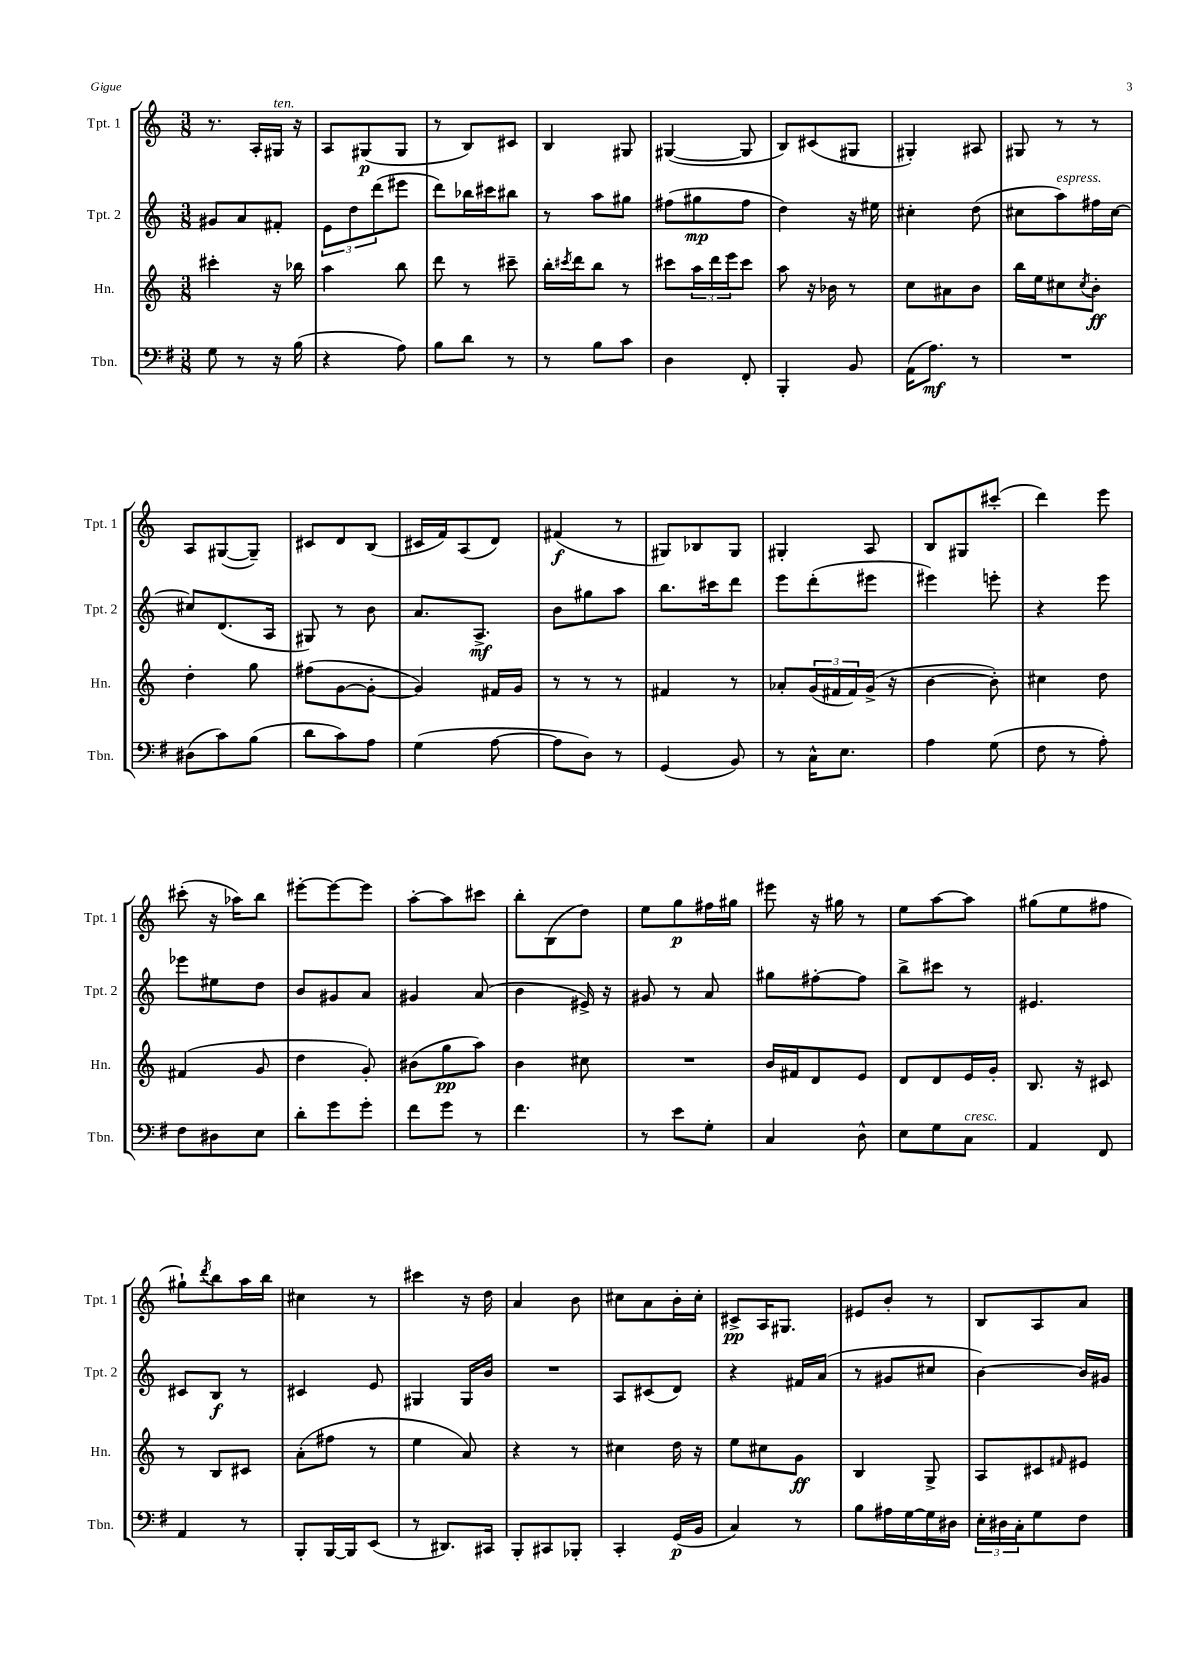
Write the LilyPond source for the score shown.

<<
\new StaffGroup <<
\new Staff = "s0" \with { instrumentName = "Tpt. 1" shortInstrumentName = "Tpt. 1" } {
    \clef treble \key c \major \numericTimeSignature \time 3/8
    r8. a16-. gis16^\markup { \italic "ten." } r16 |
    a8 gis8\p( gis8 |
    r8 b8) cis'8 |
    b4 gis8 |
    gis4~( gis8 |
    b8) cis'8( gis8 |
    gis4-.) ais8 |
    gis8 r8 r8 |
    a8 gis8~( gis8--) |
    cis'8 d'8 b8( |
    cis'16 f'16) a8( d'8) |
    fis'4\f( r8 |
    gis8) bes8 gis8 |
    gis4-. a8 |
    b8 gis8 cis'''8-.( |
    d'''4) e'''8 |
    cis'''8-.( r16 aes''16) b''8 |
    eis'''8~-. eis'''8~ eis'''8 |
    a''8~-. a''8 cis'''8 |
    b''8-. b8( d''8) |
    e''8 g''8\p fis''16 gis''16 |
    eis'''8 r16 gis''16 r8 |
    e''8 a''8~ a''8 |
    gis''8( e''8 fis''8 |
    gis''8-!) \acciaccatura { d'''8 } b''8 a''16 b''16 |
    cis''4 r8 |
    cis'''4 r16 d''16 |
    a'4 b'8 |
    cis''8 a'8 b'16-. cis''16-. |
    cis'8->\pp a16 gis8. |
    eis'8 b'8-. r8 |
    b8 a8 a'8 \bar "|." |
}
\new Staff = "s1" \with { instrumentName = "Tpt. 2" shortInstrumentName = "Tpt. 2" } {
    \clef treble \key c \major \numericTimeSignature \time 3/8
    gis'8 a'8 fis'8-. |
    \tuplet 3/2 { e'8 d''8 d'''8( } eis'''8 |
    d'''8) bes''16 cis'''16 bis''8 |
    r8 a''8 gis''8 |
    fis''8( gis''8\mp fis''8 |
    d''4) r16 eis''16 |
    cis''4-. d''8( |
    cis''8 a''8^\markup { \italic "espress." }) fis''16 cis''16~ |
    cis''8 d'8.( a16 |
    gis8) r8 b'8 |
    a'8. a8.->\mf |
    b'8 gis''8 a''8 |
    b''8. cis'''16 d'''8 |
    e'''8 d'''8-.( eis'''8 |
    eis'''4) e'''8-. |
    r4 e'''8 |
    ees'''8 eis''8 d''8 |
    b'8 gis'8 a'8 |
    gis'4 a'8( |
    b'4 eis'16->) r16 |
    gis'8 r8 a'8 |
    gis''8 fis''8~-. fis''8 |
    b''8-> cis'''8 r8 |
    eis'4. |
    cis'8 b8\f r8 |
    cis'4 e'8 |
    gis4 gis16 b'16 |
    R4. |
    a8 cis'8( d'8) |
    r4 fis'16 a'16( |
    r8 gis'8 cis''8 |
    b'4~) b'16 gis'16 \bar "|." |
}
\new Staff = "s2" \with { instrumentName = "Hn." shortInstrumentName = "Hn." } {
    \clef treble \key c \major \numericTimeSignature \time 3/8
    cis'''4-. r16 bes''16 |
    a''4 b''8 |
    d'''8 r8 cis'''8-- |
    b''16-. \acciaccatura { cis'''8 } d'''16 b''8 r8 |
    cis'''8 \tuplet 3/2 { a''16 d'''16 e'''16 } cis'''8 |
    a''8 r16 bes'16 r8 |
    c''8 ais'8 b'8 |
    b''16 e''16 cis''8 \acciaccatura { cis''8 } b'8-.\ff |
    d''4-. g''8 |
    fis''8( g'8~ g'8~-. |
    g'4) fis'16 g'16 |
    r8 r8 r8 |
    fis'4 r8 |
    aes'8-. \tuplet 3/2 { g'16( fis'16 fis'16) } g'16->( r16 |
    b'4~ b'8-.) |
    cis''4 d''8 |
    fis'4( g'8 |
    d''4 g'8-.) |
    bis'8( g''8\pp a''8) |
    b'4 cis''8 |
    R4. |
    b'16 fis'16 d'8 e'8 |
    d'8 d'8 e'16 g'16-. |
    b8. r16 cis'8 |
    r8 b8 cis'8 |
    a'8-.( fis''8 r8 |
    e''4 a'8) |
    r4 r8 |
    cis''4 d''16 r16 |
    e''8 cis''8 g'8\ff |
    b4 g8-> |
    a8 cis'8 \grace { fis'16 } eis'8 \bar "|." |
}
\new Staff = "s3" \with { instrumentName = "Tbn." shortInstrumentName = "Tbn." } {
    \clef bass \key g \major \numericTimeSignature \time 3/8
    g8 r8 r16 b16( |
    r4 a8) |
    b8 d'8 r8 |
    r8 b8 c'8 |
    d4 fis,8-. |
    b,,4-. b,8 |
    a,16( a8.\mf) r8 |
    R4. |
    dis8( c'8) b8( |
    d'8 c'8) a8 |
    g4( a8~ |
    a8 d8) r8 |
    g,4( b,8) |
    r8 c16-^ e8. |
    a4 g8( |
    fis8 r8 a8-.) |
    fis8 dis8 e8 |
    d'8-. g'8 g'8-. |
    fis'8 g'8 r8 |
    fis'4. |
    r8 e'8 g8-. |
    c4 d8-^ |
    e8 g8 c8^\markup { \italic "cresc." } |
    a,4 fis,8 |
    a,4 r8 |
    b,,8-. b,,16~ b,,16 e,8( |
    r8 dis,8.) cis,16 |
    b,,8-. cis,8 bes,,8-. |
    c,4-. g,16\p( b,16 |
    c4) r8 |
    b8 ais16 g16~ g16 dis16 |
    \tuplet 3/2 { e16-. dis16 c16-. } g8 fis8 \bar "|." |
}
>>
>>
\layout { \context { \Score \remove "Bar_number_engraver" } }
